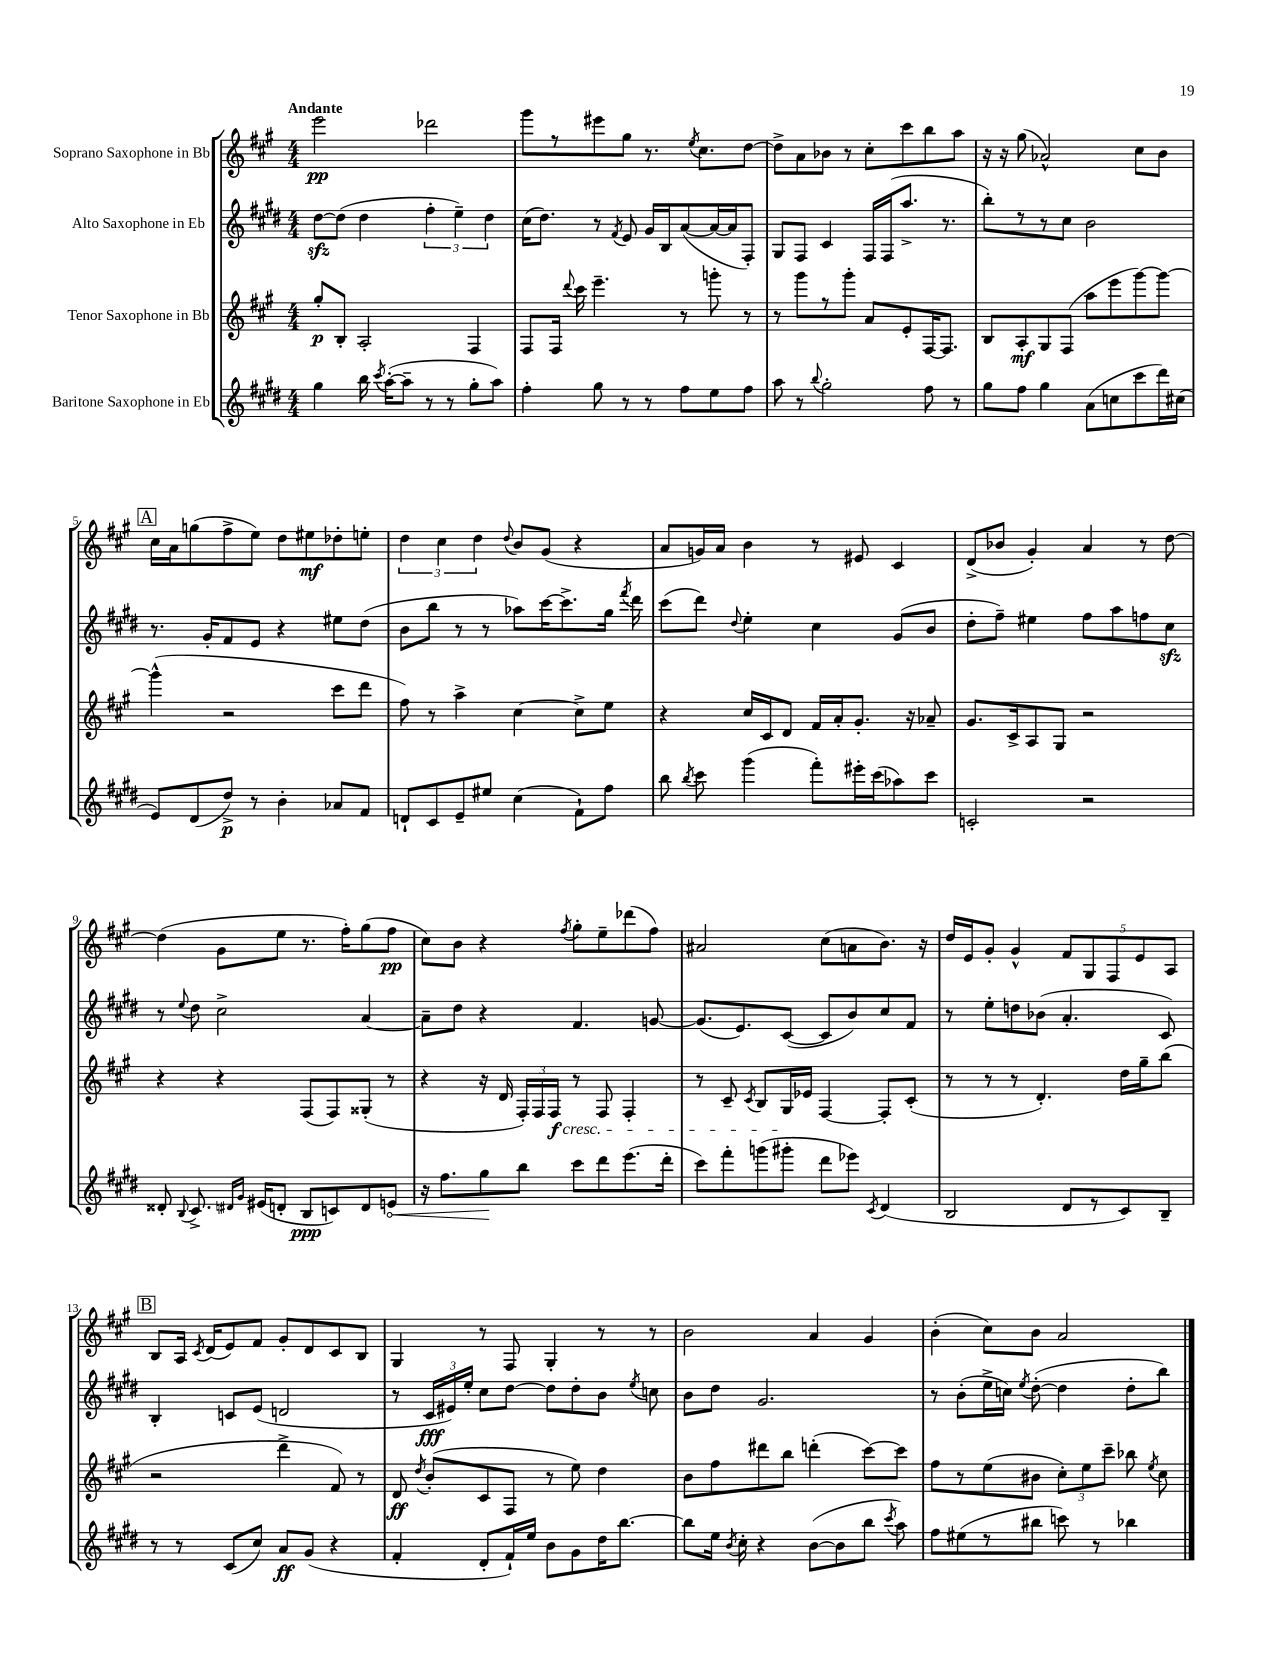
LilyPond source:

<<
\new StaffGroup <<
\new Staff = "s0" \with { instrumentName = "Soprano Saxophone in Bb" } {
    \clef treble \key a \major \numericTimeSignature \time 4/4 \tempo "Andante"
    \autoBeamOff e'''2\pp des'''2 |
    gis'''8[ r8 eis'''8 gis''8] r8. \acciaccatura { e''8 } cis''8.[ d''8]~ |
    d''8[-> a'8 bes'8] r8 cis''8[-. cis'''8 b''8 a''8] |
    r16 r16 gis''8( aes'2-^) cis''8[ b'8] |
    \mark \markup { \box "A" } cis''16[ a'16 g''8( fis''8-> e''8]) d''8[ eis''8\mf des''8-. e''8]-. |
    \tuplet 3/2 { d''4 cis''4 d''4 } \appoggiatura { d''8 } b'8[ gis'8]( r4 |
    a'8[ g'16) a'16] b'4 r8 eis'8 cis'4 |
    d'8[->( bes'8] gis'4-.) a'4 r8 d''8~ |
    d''4( gis'8[ e''8] r8. fis''16[-.) gis''8( fis''8]\pp |
    cis''8[) b'8] r4 \acciaccatura { fis''8 } gis''8[-. e''8-- des'''8( fis''8]) |
    ais'2 cis''8[( a'8 b'8.]) r16 |
    d''16[ e'16 gis'8]-. gis'4-^ \tuplet 5/4 { fis'8[ gis8 fis8 e'8 a8] } |
    \mark \markup { \box "B" } b8[ a16] \acciaccatura { cis'8 } d'16[( e'8) fis'8] gis'8[-. d'8 cis'8 b8] |
    gis4 r8 fis8 gis4-. r8 r8 |
    b'2 a'4 gis'4 |
    b'4-.( cis''8[) b'8] a'2 \bar "|." |
}
\new Staff = "s1" \with { instrumentName = "Alto Saxophone in Eb" } {
    \clef treble \key e \major \numericTimeSignature \time 4/4
    \autoBeamOff dis''8[~\sfz dis''8]( dis''4 \tuplet 3/2 { fis''4-. e''4--) dis''4 } |
    cis''16[( dis''8.]) r8 \acciaccatura { fis'8 } e'8 gis'16[ b16 a'8~( a'16~ a'16 fis8]-.) |
    gis8[ fis8] cis'4 fis16[ fis16( a''8.]-> r8. |
    b''8[-.) r8 r8 cis''8] b'2 |
    \mark \markup { \box "A" } r8. gis'16[-. fis'8 e'8] r4 eis''8[ dis''8]( |
    b'8[ b''8] r8 r8 aes''8[) cis'''16~ cis'''8.-> gis''16] \acciaccatura { fis'''8 } dis'''16 |
    cis'''8[( dis'''8]) \appoggiatura { dis''8 } e''4-. cis''4 gis'8[( b'8] |
    dis''8[-. fis''8]--) eis''4 fis''8[ a''8 f''8 cis''8]\sfz |
    r8 \appoggiatura { e''8 } dis''8 cis''2-> a'4~ |
    a'8[-- dis''8] r4 fis'4. g'8~ |
    g'8.[( e'8.) cis'8]~( cis'8[ b'8) cis''8 fis'8] |
    r8 e''8[-. d''8 bes'8]( a'4.-. cis'8) |
    \mark \markup { \box "B" } b4-. c'8[ e'8]( d'2 |
    r8 \tuplet 3/2 { cis'16[\fff eis'16) e''16]-. } cis''8[ dis''8]~ dis''8[ dis''8-. b'8] \acciaccatura { e''8 } c''8 |
    b'8[ dis''8] gis'2. |
    r8 b'8[-.( e''16-> c''16]) \acciaccatura { e''8 } dis''8~-.( dis''4 dis''8[-. b''8]) \bar "|." |
}
\new Staff = "s2" \with { instrumentName = "Tenor Saxophone in Bb" } {
    \clef treble \key a \major \numericTimeSignature \time 4/4
    \autoBeamOff gis''8[-.\p b8]-. a2-. fis4 |
    fis8[ fis16] \appoggiatura { d'''8 } cis'''16 e'''4.-- r8 g'''8-. r8 |
    r8 gis'''8[ r8 gis'''8]-. a'8[ e'8-. fis16~ fis8.] |
    b8[ a8-.\mf gis8 fis8]( a''8[ e'''8 gis'''8~) gis'''8]~ |
    \mark \markup { \box "A" } gis'''4-^( r2 cis'''8[ d'''8] |
    fis''8) r8 a''4-> cis''4~ cis''8[-> e''8] |
    r4 cis''16[ cis'16 d'8] fis'16[ a'16-. gis'8.]-. r16 aes'8-- |
    gis'8.[ cis'16-> a8 gis8] r2 |
    r4 r4 fis8[( fis8) gisis8]-.( r8 |
    r4 r16 d'16 \tuplet 3/2 { fis16[-.) fis16 fis16]\f\cresc } r8 fis8 fis4-. |
    r8 cis'8-- \acciaccatura { cis'8 } b8[ gis16\! ees'16] fis4~ fis8[-. cis'8]-.( |
    r8 r8 r8 d'4.-.) d''16[ gis''16-- b''8]( |
    \mark \markup { \box "B" } r2 d'''4-> fis'8) r8 |
    d'8\ff \acciaccatura { d''8 } b'8[-.( cis'8 fis8] r8 e''8) d''4 |
    b'8[ fis''8 dis'''8 b''8] d'''4-.( cis'''8[~) cis'''8] |
    fis''8[ r8 e''8( bis'8] \tuplet 3/2 { cis''8[-.) e''8 cis'''8]-- } bes''8 \acciaccatura { e''8 } cis''8 \bar "|." |
}
\new Staff = "s3" \with { instrumentName = "Baritone Saxophone in Eb" } {
    \clef treble \key e \major \numericTimeSignature \time 4/4
    \autoBeamOff gis''4 b''16 \acciaccatura { cis'''8 } a''16[~-.( a''8]-- r8 r8 gis''8[-. a''8]) |
    fis''4-. gis''8 r8 r8 fis''8[ e''8 fis''8] |
    a''8 r8 \appoggiatura { b''8 } gis''2-. fis''8 r8 |
    gis''8[ fis''8] gis''4 a'8[( c''8 cis'''8 dis'''16) cis''16]( |
    \mark \markup { \box "A" } e'8[) dis'8( dis''8]->\p) r8 b'4-. aes'8[ fis'8] |
    d'8[-! cis'8 e'8-- eis''8] cis''4( fis'8[-!) fis''8] |
    b''8 \acciaccatura { b''8 } cis'''8 gis'''4( fis'''8[-.) eis'''16-. cis'''16( aes''8) cis'''8] |
    c'2-. r2 |
    disis'8-. \appoggiatura { b8 } cis'8.-> \grace { dis'16[ gis'16] } eis'16[( d'8]-. b8[\ppp c'8) d'8 \once \override Hairpin.circled-tip = ##t e'8]\< |
    r16 fis''8.[ gis''8\! b''8] cis'''8[ dis'''8 e'''8.( dis'''16]-. |
    cis'''8[) fis'''8-. g'''8( gis'''8]-. dis'''8[ ees'''8]) \acciaccatura { cis'8 } dis'4( |
    b2 dis'8[ r8 cis'8) b8]-- |
    \mark \markup { \box "B" } r8 r8 cis'8[( cis''8]) a'8[\ff gis'8]( r4 |
    fis'4-. dis'8[-. fis'16-!) e''16] b'8[ gis'8 dis''16 b''8.]~ |
    b''8[ e''16] \acciaccatura { b'8 } cis''16-. r4 b'8[~( b'8 b''8] \acciaccatura { cis'''8 } a''8) |
    fis''8[ eis''8( r8 bis''8] c'''8) r8 bes''4 \bar "|." |
}
>>
>>
